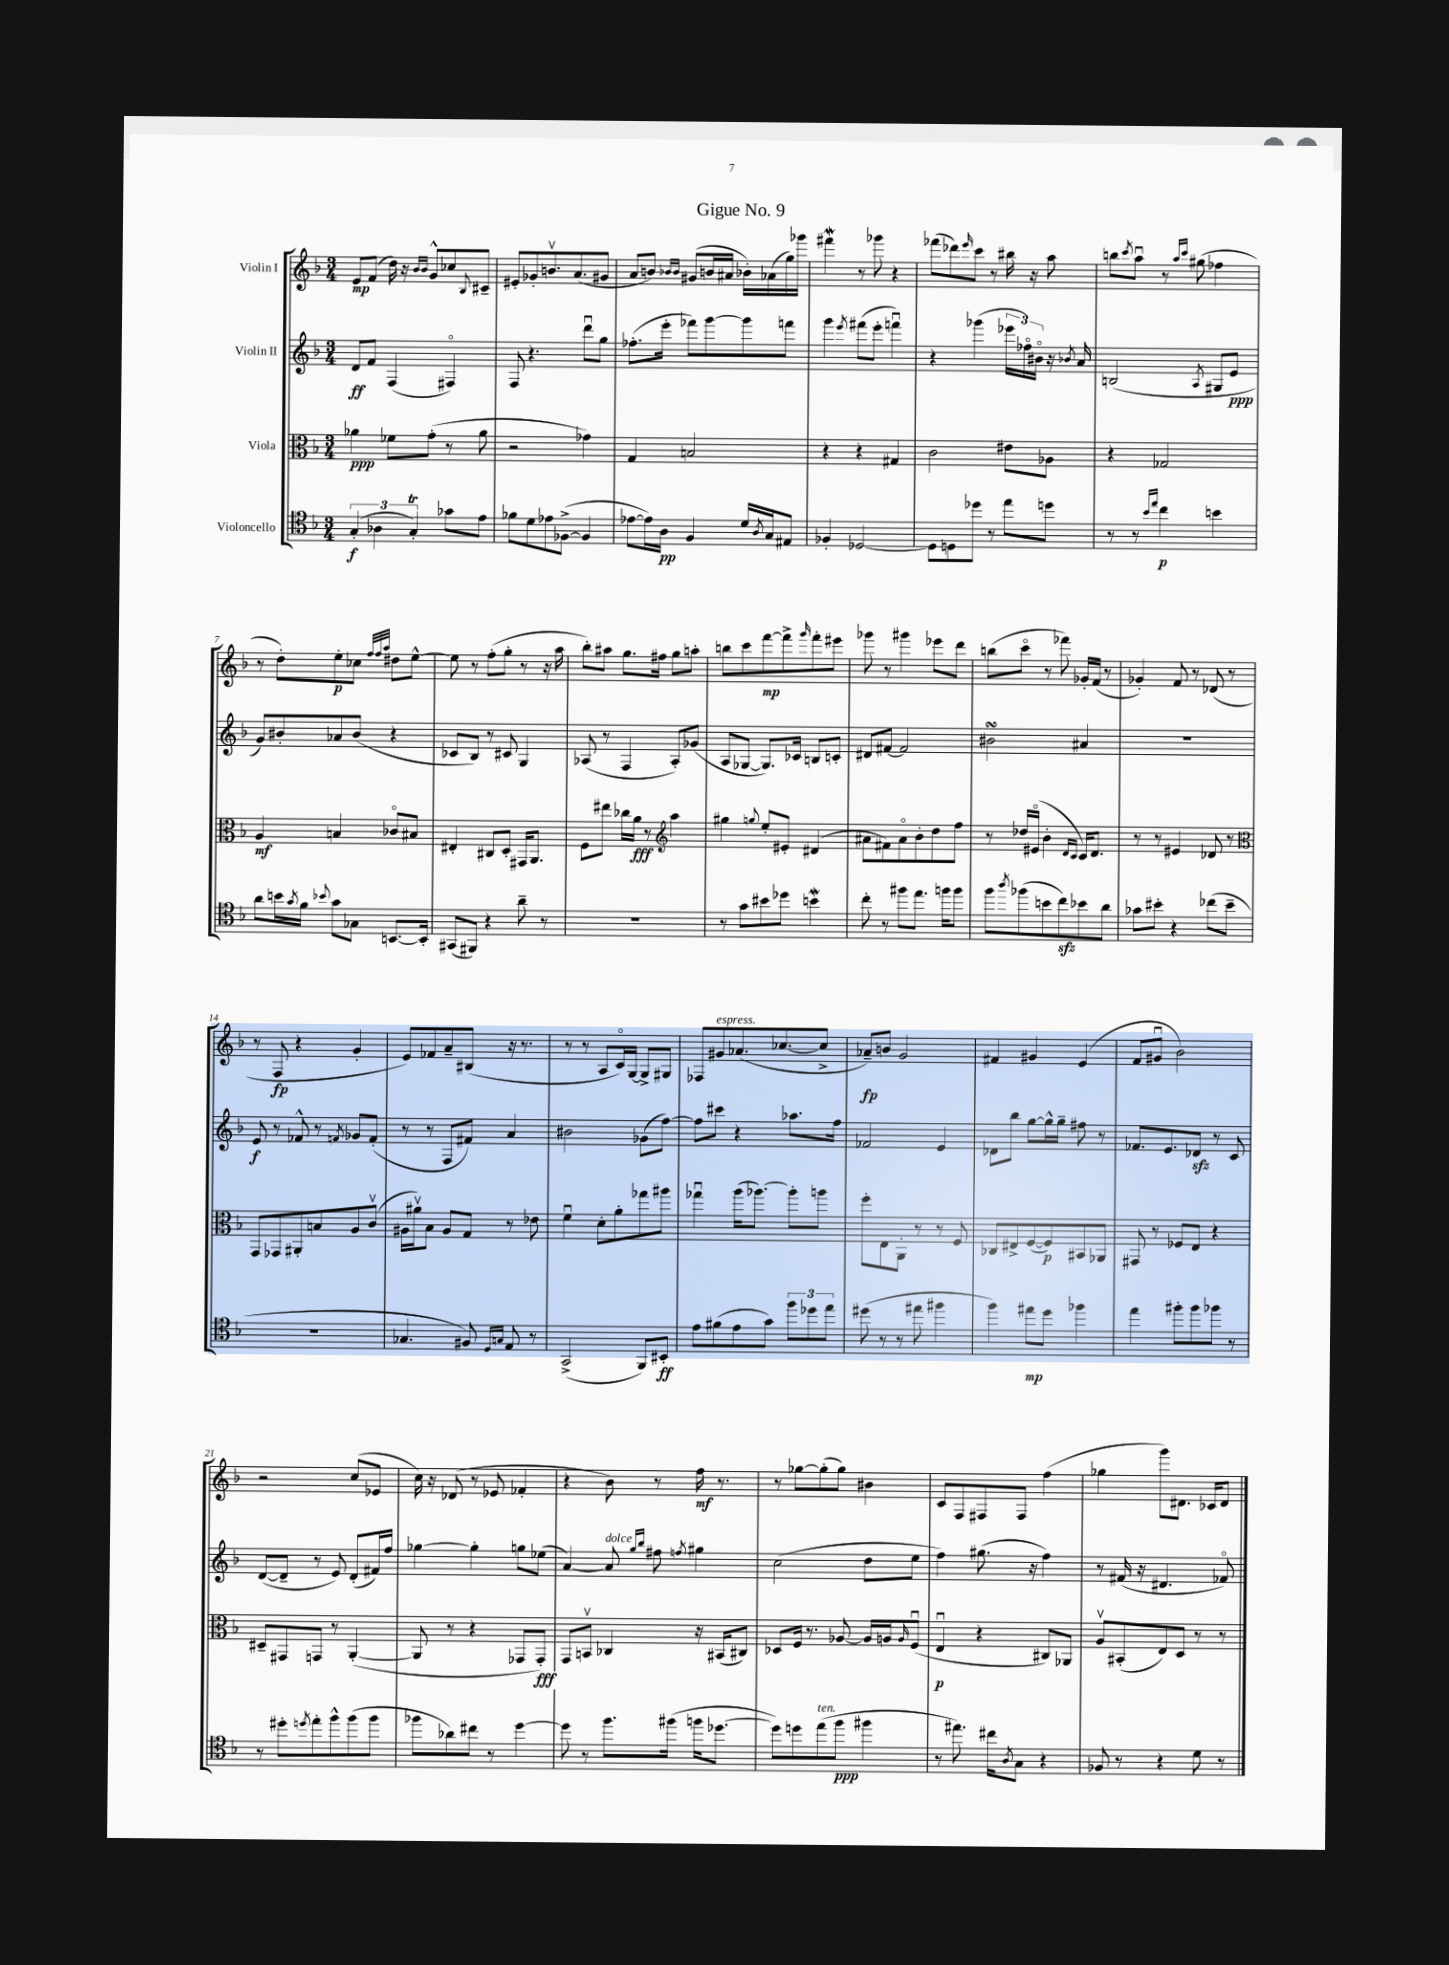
\header { title = "Gigue No. 9" }
<<
\new StaffGroup <<
\new Staff = "s0" \with { instrumentName = "Violin I" } {
    \clef treble \key f \major \numericTimeSignature \time 3/4
    e'8\mp f'8( d''16) r16 \grace { bes'16 bes'16 } g'8-^ ces''8 \appoggiatura { bes8 } cis'8-- |
    eis'8-. ges'8-. b'8.\upbow a'8.( gis'8 |
    a'8 b'8) \grace { bes'16 bes'16 } gis'8( b'16 ais'16 bes'16-.) aes'16( g''16) ges'''16 |
    fis'''4\mordent r8 ges'''8 r4 |
    fes'''8( des'''8) \grace { e'''16 } c'''8 r8 bis''16 r16 a''8 |
    b''8 \acciaccatura { c'''8 } a''8\downbow r8 \grace { a''16 c'''16 } gis''8( fes''4 |
    r8 d''8-.) e''8-.\p ces''8 \grace { f''32 f''32 a''32 } dis''8 e''8~-^ |
    e''8 r8 f''8-.( g''8-. r8 r16 a''16 |
    bes''8-.) ais''8 g''8. fis''16 g''8 a''8-. |
    b''8 c'''8 f'''8~\mp f'''8-> \grace { g'''16 } f'''8-. eis'''8 |
    ges'''8 r8 gis'''4 ees'''8 d'''8 |
    b''8( c'''8\flageolet r8 fes'''8) ges'16-. f'16( r8 |
    ges'4-.) f'8 r8 des'8( r8 |
    r8 f8\fp r4 g'4-. |
    e'8) fes'8 a'8-- bis8( r16 r8. |
    r8 r8 a8 c'16\flageolet) g16~ g8-> gis8 |
    fes8 gis'8^\markup { \italic "espress." } aes'8.( ces''8.~ ces''8-> |
    aes'8--\fp) b'8 g'2 |
    fis'4 gis'4 e'4( |
    f'8 gis'8\downbow bes'2) |
    r2 c''8( ees'8 |
    c''16) r16 des'8( r8 ees'8 fes'4-. |
    r4 bes'8) r8 f''16\mf r8. |
    r8 ges''8~ ges''8-.( ges''8) bis'4 |
    c'8 f8 fis8 fis8 f''4( |
    ges''4 g'''8) dis'8. ces'16 dis'8 \bar "|." |
}
\new Staff = "s1" \with { instrumentName = "Violin II" } {
    \clef treble \key f \major \numericTimeSignature \time 3/4
    d'8\ff f'8 f4( fis4\flageolet) |
    f8 r4. d'''8\downbow g''8 |
    fes''8.-.( e'''16-. fes'''8) g'''8~ g'''8 f'''8 |
    g'''4 \acciaccatura { e'''8 } fis'''8( e'''8-. f'''4\downbow) |
    r4 ges'''4( \tuplet 3/2 { ees'''16 fes''16\flageolet) bis'16\flageolet } r16 \acciaccatura { bes'8 } a'16 |
    b2( \acciaccatura { a8 } gis8 e'8\ppp |
    g'8) bis'8-. aes'8 bis'8( r4 |
    ces'8 bes8) r8 cis'8 g4 |
    aes8( r8 f4 aes8-.) ges'8( |
    a8 ges8~ ges8.) ces'16 b8 c'8-. |
    dis'8 fis'8~ fis'2 |
    bis'2\turn ais'4 |
    R2. |
    e'8\f r8 fes'8-^ r8 \acciaccatura { f'8 } ges'8 f'8-.( |
    r8 r8 f8 fis'8) a'4 |
    bis'2 ges'8( f''8~) |
    f''8 cis'''8 r4 aes''8. f''16 |
    fes'2 e'4 |
    des'8 bes''8 g''8~ g''16-^ g''16-- fis''8 r8 |
    fes'8. e'8. des'8\sfz r8 c'8 |
    d'8~( d'8-- r8 e'8) d'8-.( fis'16) f''16 |
    ges''4~ ges''4-. g''8 ees''8( |
    a'4~) a'8^\markup { \italic "dolce" } \grace { g''16 bes''16 } fis''8 \acciaccatura { f''8 } gis''4 |
    c''2( d''8 e''8 |
    f''4) gis''8.( r16 f''4) |
    r8 fis'16( r16 dis'4. fes'8\flageolet) \bar "|." |
}
\new Staff = "s2" \with { instrumentName = "Viola" } {
    \clef alto \key f \major \numericTimeSignature \time 3/4
    aes'4\ppp fes'8 g'8-.( r8 aes'8 |
    r2 ges'4) |
    g4 b2 |
    r4 r4 gis4 |
    c'2 eis'8 aes8 |
    r4 ges2 |
    a4\mf b4 ces'8\flageolet bis8 |
    eis4-. cis8 d8-. gis,16 a,8. |
    f8 eis''8 ces''16 a'16\fff r8 \clef treble a''4 |
    gis''4 \appoggiatura { g''8 } e''8-. eis'8-. dis'4( |
    ais'8 fis'8) ais'8\flageolet bes'8-. d''8 f''8 |
    r8 des''16 eis'16\flageolet( bes'4-. \grace { d'16 c'16 } c'16) d'8. |
    r8 r8 eis'4 des'8 r8 |
    \clef alto g,8 ges,8 ais,8-. b8 a8 c'8\upbow( |
    ais16 ais'16\upbow) bes8 ais8 g8 r8 ees'8 |
    f'4\downbow d'8-. a'8-. ges''8 ais''8 |
    ges''4\downbow a''16( aes''8.~) aes''8-. a''8 |
    f''8-. e8 a,8-. r8 r8 f8 |
    ces8 eis8-> f8~( f8\p) bis,8 aes,8 |
    gis,8 r8 fes8 e8 r4 |
    dis8-- gis,8 g,8 r8 a,4~-.( |
    a,8 r8 r4 ges,8 ges,8-.\fff) |
    g,8 b,8\upbow ces4 r16 bis,16( cis8) |
    des8 f16 r8. aes8~ aes16 a16 \grace { a16 } f8\downbow( |
    e4\downbow\p r4 cis8) aes,8 |
    a8\upbow bis,8-.( e8) d8 r8 r8 \bar "|." |
}
\new Staff = "s3" \with { instrumentName = "Violoncello" } {
    \clef tenor \key f \major \numericTimeSignature \time 3/4
    \tuplet 3/2 { g4-.\f( aes4 g4-.\trill) } ges'8 e'8 |
    fes'8 d'8 ees'8 fes8~->( fes4 |
    ees'8~ ees'16) a16\pp f4 d'16 \acciaccatura { a8 } g16 eis8 |
    fes4-. des2~ |
    des8 d8 des''8 r8 e''8 d''8 |
    r8 r8 \grace { bes'16 e''16 } c''4\p b'4 |
    a'8 b'16 \acciaccatura { g'8 } f'16 \appoggiatura { bes'8 } g'8 ges8 b,8.~ b,16-. |
    gis,8( fis,8) r4 a'8-- r8 |
    r2. |
    r8 g'8 bis'8 des''8 b'4\mordent |
    c''8-. r8 fis''8 e''8. f''16 f''8 |
    f''8 \acciaccatura { a''8 } fes''8( b'8 c''8\sfz) bes'8 a'8 |
    ges'8 bis'8-. r4 ces''8( bis'8-- |
    R2. |
    ges4. fis8) \grace { d16 g16 } e8 r8 |
    g,2->( f,8) bis,8-.\ff |
    e'8 fis'8( e'8 g'8) \tuplet 3/2 { f''8 des''8 e''8 } |
    dis''8( r8 r8 eis''8 fis''4 |
    f''4) eis''8\mp d''8 fes''4 |
    e''4 fis''8-. fis''8 fes''8 r8 |
    r8 dis''8-. \acciaccatura { d''8 } e''8-. f''8-^ f''8( f''8 |
    fes''8 aes'8) cis''8 r8 d''4~ |
    d''8 r8 f''8. fis''16( f''16 des''8.~ |
    des''8) d''8 e''8^\markup { \italic "ten." }( f''8\ppp fis''4 |
    r8 eis''8.) cis''16 \acciaccatura { a8 } g8 r4 |
    fes8 r8 r4 d'8 r8 \bar "|." |
}
>>
>>
